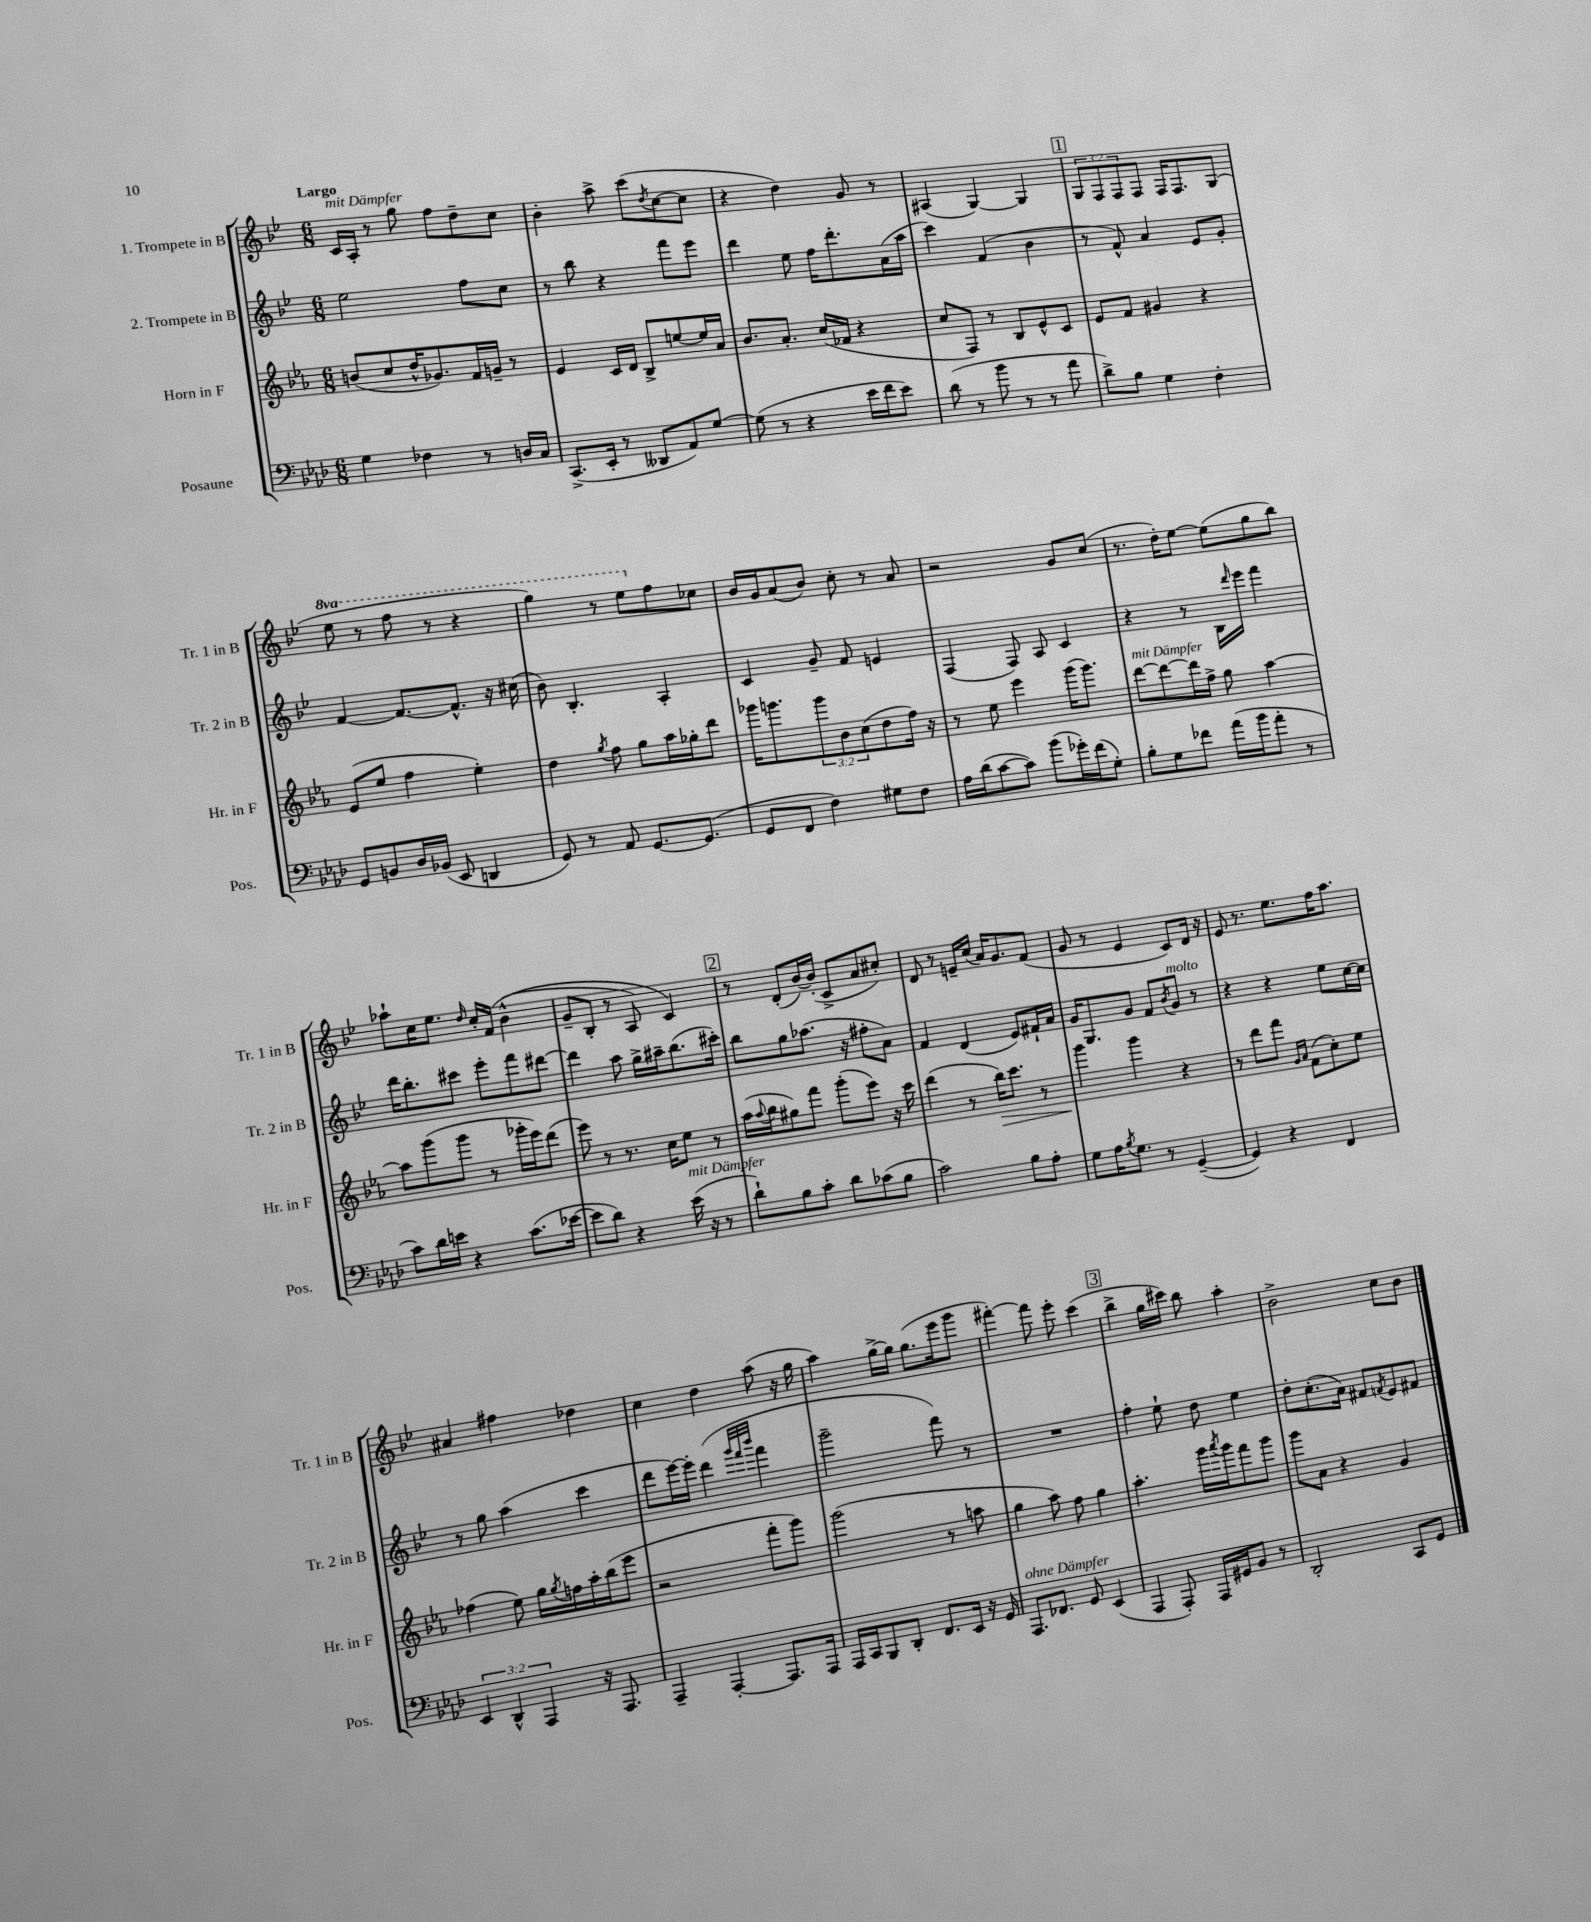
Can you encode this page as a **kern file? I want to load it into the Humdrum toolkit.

**kern	**kern	**kern	**kern
*staff4	*staff3	*staff2	*staff1
*clefF4	*clefG2	*clefG2	*clefG2
*k[b-e-a-d-]	*k[b-e-a-]	*k[b-e-]	*k[b-e-]
*M6/8	*M6/8	*M6/8	*M6/8
4G	(8b	2ee-	16c
.	.	.	16A'
.	8cc	.	8r
4F-	16dd^^	.	8gg
.	8.g-)	.	.
.	.	.	8ff
8r	16f	8ff	8dd~
.	16g~	.	.
16D	8r	8cc	8cc
16C	.	.	.
=	=	=	=
(8.CC^	4e-	8r	4b-'
.	.	8bb-	.
16EE-'	.	.	.
8r	16c	4r	8aa^
.	16d	.	.
8DD--	8B-^	.	(8ccc
.	.	.	8qdd
8AA-)	[8ee	8fff	[8cc
[8G	16ee]	8eee-	8cc]
.	16a-	.	.
=	=	=	=
(8G]	8.b-	4ddd	4r
8r	.	.	.
.	8.a-'	.	.
4r	.	8ee-	4dd)
.	(16cc	16ff	.
.	16f-	8.ddd'	.
16e-	4r	.	8g
16f	.	.	.
8e-)	.	(16a	8r
.	.	16aa	.
=	=	=	=
(8d-	8cc	4ccc)	(4A#
8r	8F)	.	.
8b-	8r	(4f	[4G)
8r	8B-	.	.
8r	8e-^^	4b-	4G]
8a-	8c	.	.
=	=	=	=
8d-^)	8e-	8r	12G
.	.	.	12F
8B-	8f	8f^^)	.
.	.	.	12F
4G	4g#	4a	8F
.	.	.	16F
.	.	.	8.F
4F'	4r	8e-	.
.	.	8g'	(8G
=	=	=	=
8GG	(8e-	[4f	8eee-
8BB	8ee-	.	8r
16D-	4ff	8.f_	8fff
(16BB-	.	.	.
8EE-	.	.	8r
.	.	8.f^^]	.
4DD	4ee-')	.	4r
.	.	16r	.
.	.	(16cc#	.
=	=	=	=
8GG)	4dd	8b-)	4ggg)
8r	.	4.B-'	.
.	8qgg	.	.
8AA-	8ff	.	8r
[8.GG	8gg	.	8eee-
.	16aa-	4A'	8ff
(8.GG]	16gg-'	.	.
.	8ddd	.	8cc-
=	=	=	=
8GG	16ggg-	4c	16b-
.	8.ggg	.	16g
8FF	.	.	(8a
4F)	12ggg	8g~	8b-)
.	12b-	.	.
.	.	8f	8cc'
.	(12cc	.	.
8G#	8dd	4e	8r
8F	16ff)	.	8a
.	16r	.	.
=	=	=	=
16A-	8r	(4F	2r
(16d-	.	.	.
[8c	8ee-	.	.
8c])	4eee-	8F)	.
(8b-	.	8A	.
16g-')	(16ggg	4c	8g
(16f	8.ggg)	.	.
8G')	.	.	(8cc
=	=	=	=
8B-'	[8ddd	4r	8.r
8G	8ddd_	.	.
.	.	.	16dd')
8f-	16ddd]	8r	[8ee-
.	16ff^	.	.
(16a-	8gg	16B-	(8ee-]
.	.	16qqddd	.
16b-	.	16eee-	.
8a-'	[4aa-	4fff	8gg
8r	.	.	8bb-)
=	=	=	=
8c)	8aa-]	16ddd	8aa-`
.	.	8.bb-'	.
16d-	(8ggg	.	16cc
16e	.	.	8.ee-
4r	8ggg	8ccc#	.
.	.	.	16qqdd
.	8r	8eee-'	16cc'
.	.	.	&(16f
(8.c	16ggg-'	8fff	(4b-^^
.	16eee-)	.	.
.	(8ddd	[8ddd#	.
[16e-	.	.	.
=	=	=	=
8e-]	8eee-)	4ddd#]	8g~
8d-)	8r	.	8B-'
4r	8.r	8aa	8r
.	.	16gg^	8A)
.	16cc	16aa#~	.
(16e-	8ee-	(8.bb-	4c&)
16r	.	.	.
8r	8r	.	.
.	.	16ccc#')	.
=	=	=	=
8d-`)	(16aa-	8bb-	8r
.	8qqaa-	.	.
.	16bb-	.	.
8B-	8gg#)	8gg	(8d'
8c'	8fff	(8.aa-	[16b-)
.	.	.	(16b-']
8d-	(8ggg'	.	8c^
.	.	16r	.
(8c-	8eee-)	8ff#'	8a
8B-	16r	8a)	8cc#')
.	16ccc	.	.
=	=	=	=
2c)	(4ddd	4f	8d
.	.	.	8r
.	8r	(4d	16e~
.	.	.	(16cc
.	16bb-)	.	16a)
.	8.ccc	.	8.g
8B-	.	8e-)	.
8A-'	8r	16f#`	(8f
.	.	16a	.
=	=	=	=
8G	4ggg	16g	8g
.	.	8.G	.
16A-	.	.	8r
8qB-	.	.	.
8.G	.	.	.
.	4ggg	8g	4e-
8r	.	8f	.
.	.	8qb-	.
([4GG~	4r	8g	8c)
.	.	8r	16d
.	.	.	16r
=	=	=	=
4GG])	8r	4r	8e-
.	8ddd	.	8.r
4r	8fff	4r	.
.	.	.	8.ee-
.	16qqg	.	.
.	16qqa-	.	.
.	(8f	.	.
4FF	8cc')	8ee-	16ff
.	.	.	8.aa
.	8ee-	[16cc	.
.	.	16cc]	.
=	=	=	=
6EE-	(4ff-	8r	4a#
.	.	8gg	.
6DD-^^	.	.	.
.	8ee-)	(4aa	4ff#
6AAA-	.	.	.
.	16gg	.	.
.	8qgg	.	.
.	16ff	.	.
16r	16aa-'	4ccc	4dd-
8.AAA-	(16bb-	.	.
.	8eee-	.	.
=	=	=	=
4AAA-~	2r	8ddd	4cc
.	.	[16eee-)	.
.	.	16eee-']	.
[4AAA-'	.	(4ddd	4dd
.	.	32qqggg	.
.	.	32qqfff	.
.	.	32qqbbb-	.
8.AAA-]	8fff'	4fff	(8aa
.	8ggg)	.	16r
16AAA-	.	.	16gg
=	=	=	=
16AAA-	(2ggg	2ggg~	4aa)
16CC	.	.	.
8BBB-	.	.	.
8DD-'	.	.	[16gg^
.	.	.	16gg]
8.FF	.	.	(8.gg
.	8r	8fff)	.
16EE-	.	.	16eee-
16r	8aa	8r	8ggg
16GG	.	.	.
=	=	=	=
8.AAA-	4gg	2.r	[4fff#')
8.FF-	.	.	.
.	8aa-)	.	8fff#]
8GG	8ff	.	8eee-'
(4EE-	4gg	.	(4ccc
=	=	=	=
4AAA-	4.aa-'	4ff'	4bb-^
8AAA-')	.	8ee-`	16gg
.	.	.	16ccc#)
16AAA-	16ggg	8dd	8bb-
.	8qaaa-	.	.
16GG#	16ggg	.	.
8BB-	8fff	4ee-	4aa'
8r	8ggg	.	.
=	=	=	=
2DD-'	8ggg	8dd'	2b-^
.	8a-	(8.cc'	.
.	4r	.	.
.	.	16a)	.
.	.	8f#	.
.	.	8qf	.
8CC	4g	8e-	8cc
8GG	.	8f#	8b-
==	==	==	==
*-	*-	*-	*-
